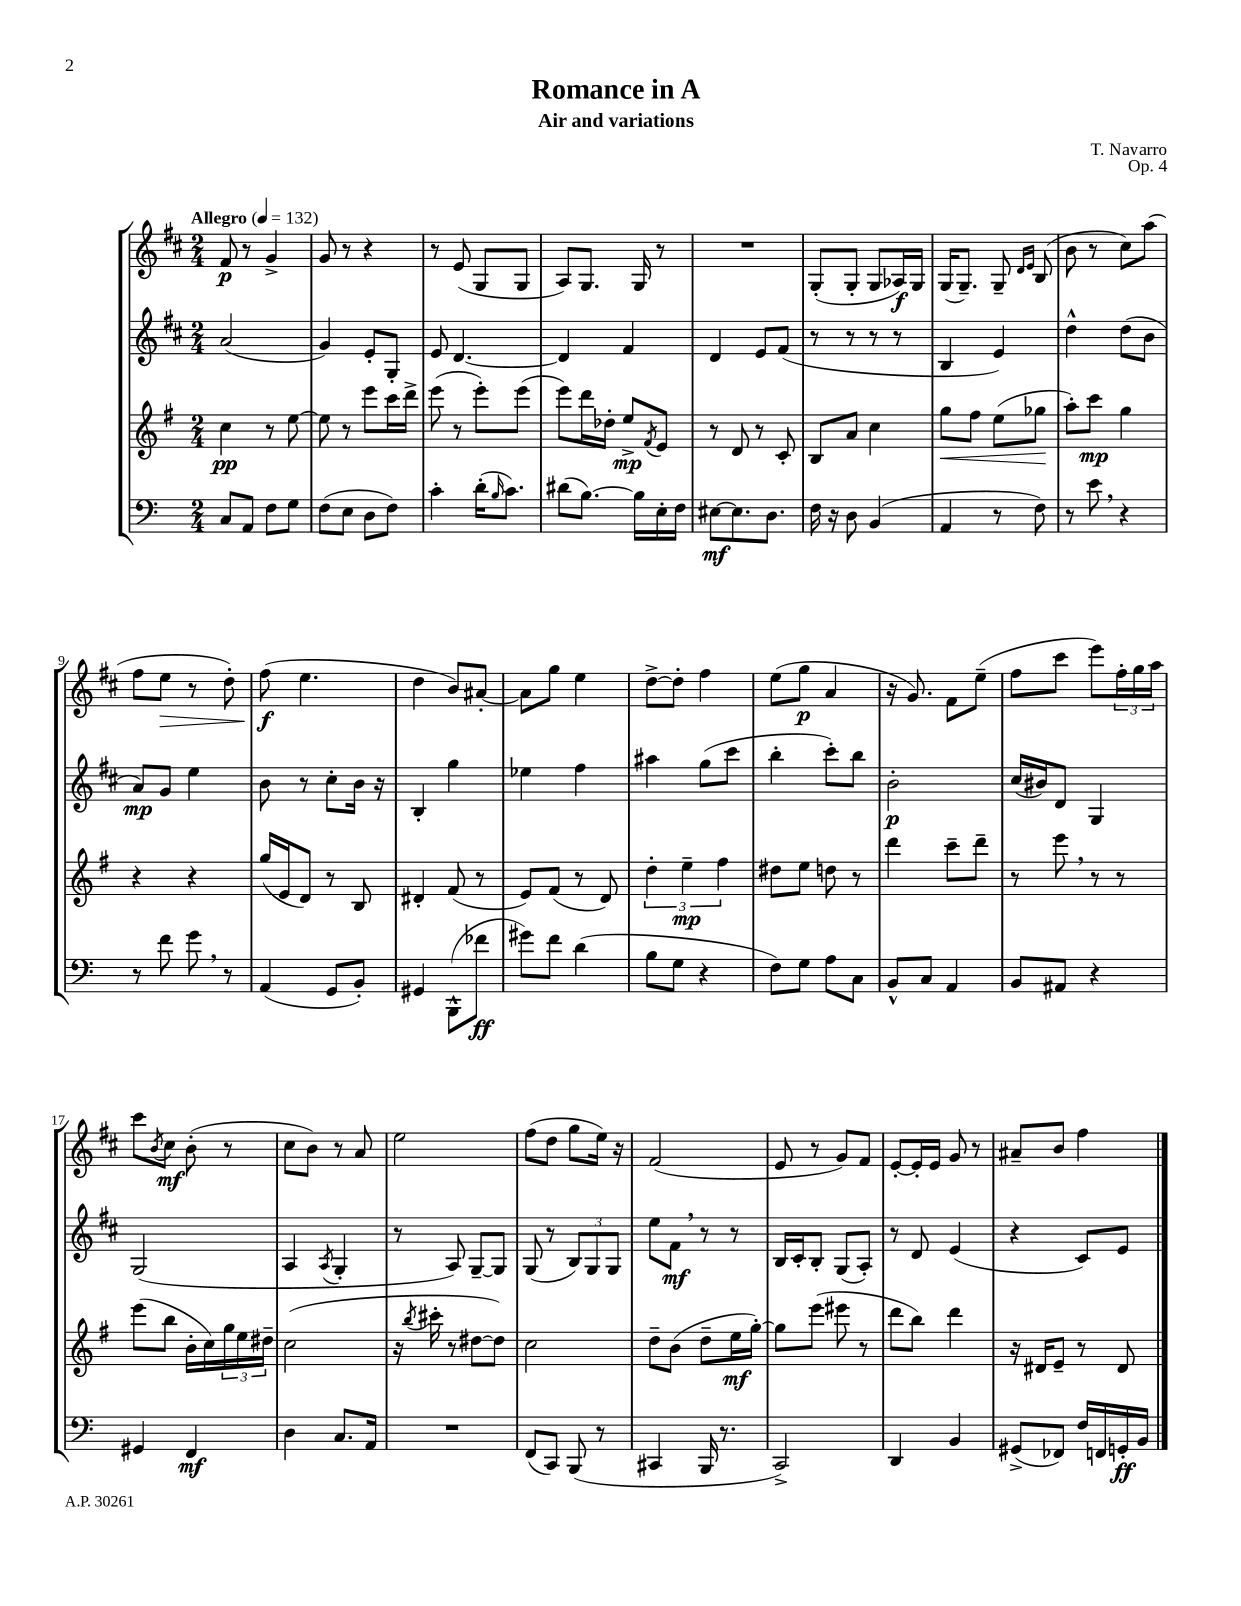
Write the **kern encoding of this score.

**kern	**kern	**kern	**kern
*staff4	*staff3	*staff2	*staff1
*clefF4	*clefG2	*clefG2	*clefG2
*k[]	*k[f#]	*k[f#c#]	*k[f#c#]
*M2/4	*M2/4	*M2/4	*M2/4
*MM132	*MM132	*MM132	*MM132
8C	4cc	(2a	8f#
8AA	.	.	8r
8F	8r	.	4g^
8G	[8ee	.	.
=	=	=	=
(8F	8ee]	4g)	8g
8E	8r	.	8r
8D	8eee	8e'	4r
8F)	16ccc	8G'	.
.	16ddd^	.	.
=	=	=	=
4c'	(8eee	8e	8r
.	8r	[4.d	(8e
(16d'	8eee')	.	8G
16qqB	.	.	.
8.c)	.	.	.
.	(8eee	.	8G
=	=	=	=
(8d#	8eee)	4d]	8A)
[8.B)	16ddd	.	8.G
.	16dd-'	.	.
.	8ee^	4f#	.
16B]	.	.	16G
.	8qf#	.	.
16E'	8e	.	8r
16F	.	.	.
=	=	=	=
[8E#	8r	4d	2r
8.E#]	8d	.	.
.	8r	8e	.
8.D	.	.	.
.	8c'	(8f#	.
=	=	=	=
16F	8B	8r	(8G'
16r	.	.	.
8D	8a	8r	8G'
(4BB	4cc	8r	8G
.	.	8r	16A-)
.	.	.	16G
=	=	=	=
4AA	8gg	4B	(16G
.	.	.	8.G~)
.	8ff#	.	.
8r	(8ee	4e)	8G~
.	.	.	16qqd
.	.	.	16qqe
8F)	8gg-	.	(8B
=	=	=	=
8r	8aa')	4dd^^	8b
8e	8ccc	.	8r
4r	4gg	(8dd	8cc#)
.	.	8b	(8aa
=	=	=	=
8r	4r	8a)	8ff#
8f	.	8g	8ee
8g	4r	4ee	8r
8r	.	.	8dd')
=	=	=	=
(4AA	(16gg	8b	(8ff#
.	16e	.	.
.	8d)	8r	4.ee
8GG	8r	8cc#'	.
8BB')	8B	16b	.
.	.	16r	.
=	=	=	=
4GG#	4d#'	4B'	4dd
(8BBB^^	(8f#	4gg	8b)
8f-	8r	.	[8a#'
=	=	=	=
8g#)	8e)	4ee-	8a#]
8f	(8f#	.	8gg
(4d	8r	4ff#	4ee
.	8d)	.	.
=	=	=	=
8B	6dd'	4aa#	[8dd^
8G	.	.	8dd']
.	6ee~	.	.
4r	.	(8gg	4ff#
.	6ff#	.	.
.	.	8ccc#	.
=	=	=	=
8F)	8dd#	4bb'	(8ee
8G	8ee	.	8gg
8A	8dd	8ccc#')	4a
8C	8r	8bb	.
=	=	=	=
8BB^^	4ddd	2b'	16r
.	.	.	8.g)
8C	.	.	.
4AA	8ccc~	.	8f#
.	8ddd~	.	(8ee~
=	=	=	=
8BB	8r	(16cc#	8ff#
.	.	16b#)	.
8AA#	8eee	8d	8ccc#
4r	8r	4G	8eee)
.	8r	.	24ff#'
.	.	.	24gg
.	.	.	24aa
=	=	=	=
4GG#	(8eee	(2G	8ccc#
.	.	.	8qb
.	8bb	.	8cc#
4FF	16b'	.	(8b'
.	16cc)	.	.
.	24gg	.	8r
.	24ee	.	.
.	24dd#~	.	.
=	=	=	=
4D	(2cc	4A	8cc#
.	.	.	8b)
.	.	8qA	.
8.C	.	4G'	8r
.	.	.	8a
16AA	.	.	.
=	=	=	=
2r	16r	8r	2ee
.	8qbb	.	.
.	16ccc#'	.	.
.	8r	8A)	.
.	[8dd#	[8G~	.
.	8dd#])	8G]	.
=	=	=	=
(8FF	2cc	(8G	(8ff#
8CC)	.	8r	8dd
(8BBB	.	12B)	8gg
.	.	12G	.
8r	.	.	16ee)
.	.	12G	.
.	.	.	16r
=	=	=	=
4CC#	8dd~	8ee	(2f#
.	(8b	8f#	.
16BBB	8dd~	8r	.
8.r	.	.	.
.	16ee	8r	.
.	[16gg')	.	.
=	=	=	=
2CC^)	8gg]	16B	8e
.	.	16c#'	.
.	(8eee	8B'	8r
.	8eee#	(8G	8g)
.	8r	8A')	8f#
=	=	=	=
4DD	8ddd	8r	[8e'
.	8bb)	8d	16e']
.	.	.	16e
4BB	4ddd	(4e	8g
.	.	.	8r
=	=	=	=
(8GG#^	16r	4r	8a#~
.	16d#	.	.
8FF-)	8e~	.	8b
16F	8r	8c#)	4ff#
16FF	.	.	.
16GG'	8d#	8e	.
16BB	.	.	.
==	==	==	==
*-	*-	*-	*-
